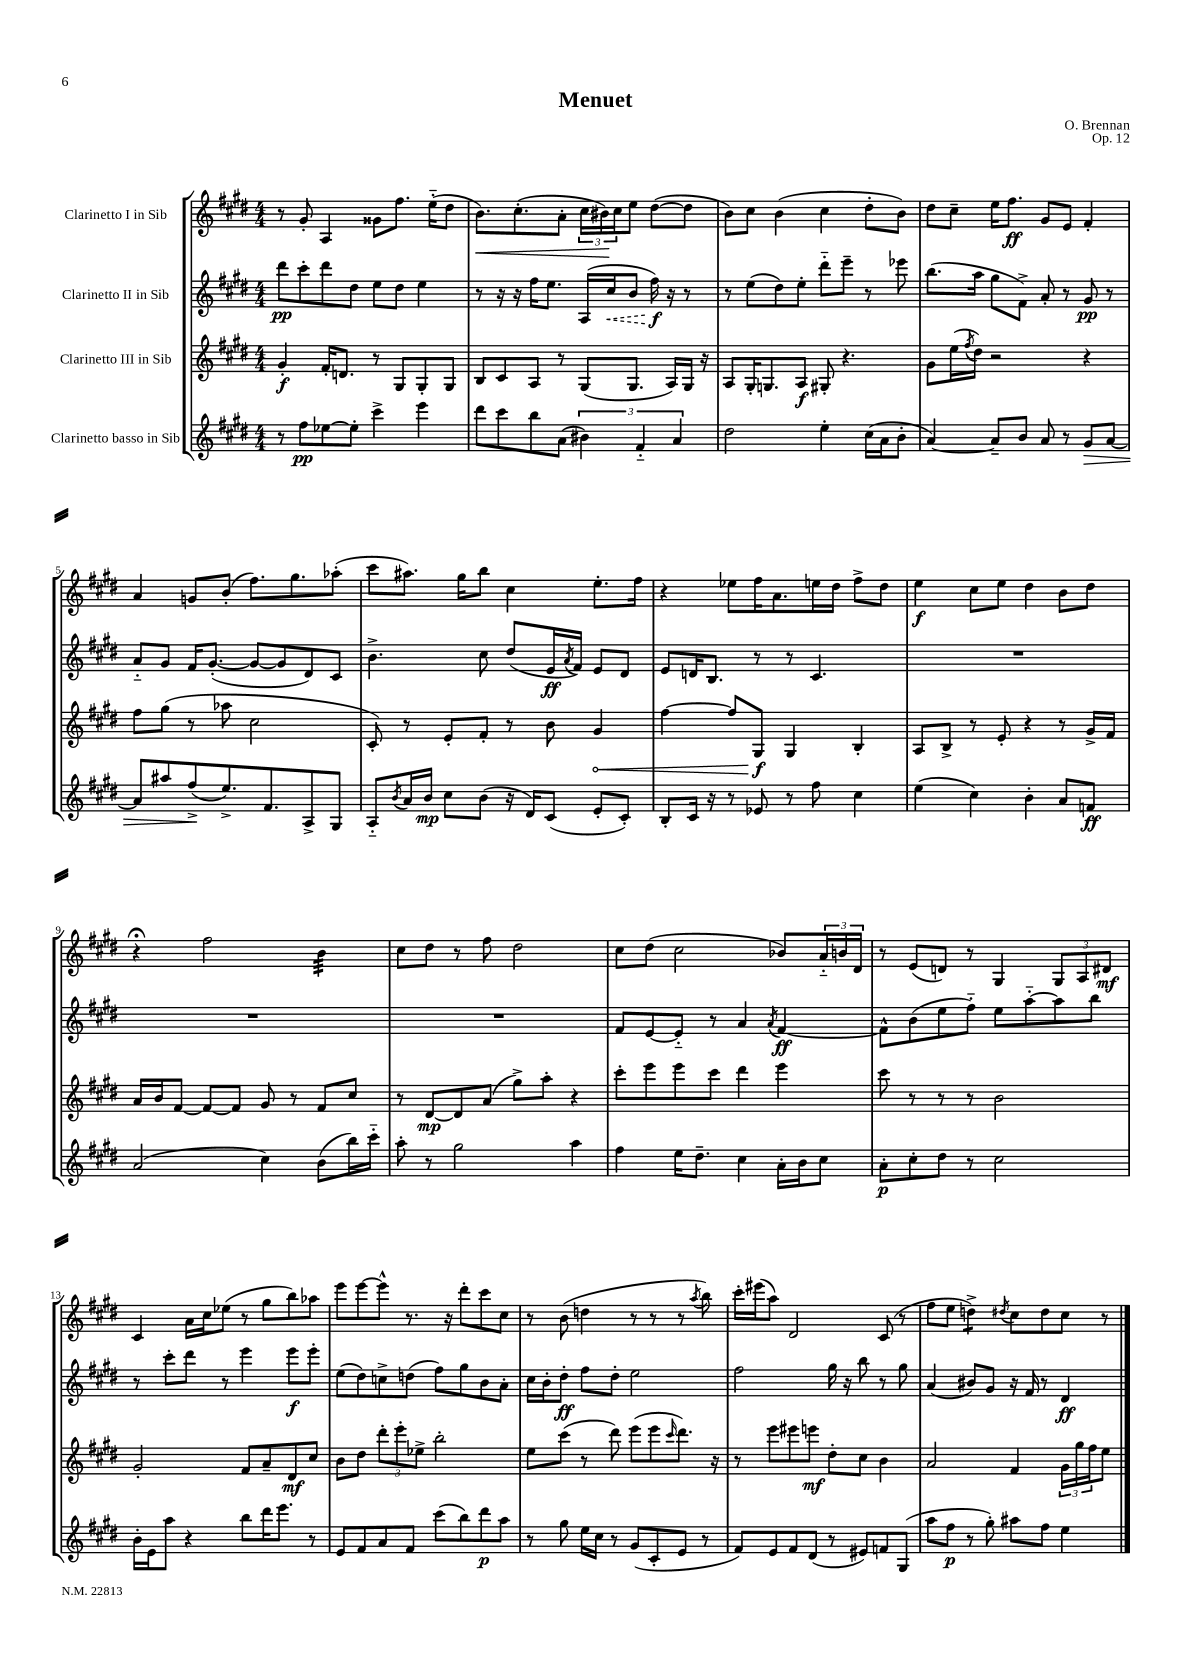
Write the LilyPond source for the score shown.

\header { title = "Menuet" composer = "O. Brennan" opus = "Op. 12" }
<<
\new StaffGroup <<
\new Staff = "s0" \with { instrumentName = "Clarinetto I in Sib" } {
    \clef treble \key e \major \numericTimeSignature \time 4/4
    r8 gis'8-. a4 gisis'8 fis''8. e''16-_( dis''8 |
    b'8.\<) cis''8.-.( a'8-. \tuplet 3/2 { cis''16 bis'16\!) cis''16 } e''8 dis''8~( dis''8 |
    b'8) cis''8 b'4( cis''4 dis''8-. b'8) |
    dis''8 cis''8-- e''16 fis''8.\ff gis'8 e'8 fis'4-. |
    a'4 g'8 b'8-.( fis''8.) gis''8. aes''8-.( |
    cis'''8 ais''8.) gis''16 b''8 cis''4 e''8.-. fis''16 |
    r4 ees''8 fis''16 a'8. e''16 dis''16 fis''8-> dis''8 |
    e''4\f cis''8 e''8 dis''4 b'8 dis''8 |
    r4\fermata fis''2 b'4:32 |
    cis''8 dis''8 r8 fis''8 dis''2 |
    cis''8 dis''8( cis''2 bes'8) \tuplet 3/2 { a'16-_ b'16 dis'16 } |
    r8 e'8( d'8) r8 gis4 \tuplet 3/2 { gis8 a8 dis'8\mf } |
    cis'4 a'16 cis''16 ees''8( r8 gis''8 b''8) aes''8 |
    e'''8 e'''8~ e'''8-^ r8. r16 dis'''8-. cis'''8 cis''8 |
    r8 b'8( d''4 r8 r8 r8 \acciaccatura { a''8 } b''8) |
    cis'''16-. eis'''16( a''8) dis'2 cis'8( r8 |
    fis''8 e''8 d''4:8->) \acciaccatura { dis''8 } cis''8 dis''8 cis''8 r8 \bar "|." |
}
\new Staff = "s1" \with { instrumentName = "Clarinetto II in Sib" } {
    \clef treble \key e \major \numericTimeSignature \time 4/4
    dis'''8\pp cis'''8-. dis'''8 dis''8 e''8 dis''8 e''4 |
    r8 r16 r16 fis''16 e''8. a16( \once \override Hairpin.style = #'dashed-line cis''16\< b'8 fis''16\f\!) r16 r8 |
    r8 e''8( dis''8) e''8-. dis'''8-_ e'''8-- r8 ees'''8 |
    b''8.( a''16 gis''8 fis'8->) a'8-. r8 gis'8\pp r8 |
    a'8-_ gis'8 fis'16 gis'8.~-.( gis'8~ gis'8 dis'8) cis'8 |
    b'4.-> cis''8 dis''8( e'16\ff \acciaccatura { a'8 } fis'16) e'8 dis'8 |
    e'8 d'16 b8. r8 r8 cis'4. |
    R1 |
    R1 |
    R1 |
    fis'8 e'8~ e'8-_ r8 a'4 \acciaccatura { a'8 } fis'4~\ff |
    fis'8-^ b'8( e''8 fis''8-_) e''8 a''8~-_ a''8 b''8 |
    r8 cis'''8-. dis'''8 r8 e'''4 e'''8\f e'''8-. |
    e''8( dis''8) c''8-> d''8( fis''8) gis''8 b'8 a'8-. |
    cis''16 b'16-. dis''8-.\ff fis''8 dis''8-. e''2 |
    fis''2 gis''16 r16 b''8 r8 gis''8 |
    a'4( bis'8) gis'8 r16 fis'16 r8 dis'4\ff \bar "|." |
}
\new Staff = "s2" \with { instrumentName = "Clarinetto III in Sib" } {
    \clef treble \key e \major \numericTimeSignature \time 4/4
    gis'4-.\f fis'16-. d'8. r8 gis8 gis8-. gis8 |
    b8 cis'8 a8 r8 gis8( gis8. a16) gis16 r16 |
    a8 gis16-. g8. a8\f gis8-. r4. |
    gis'8 e''16( \acciaccatura { fis''8 } dis''16) r2 r4 |
    fis''8 gis''8( r8 aes''8 cis''2 |
    cis'8-.) r8 e'8-. fis'8-. r8 b'8 \once \override Hairpin.circled-tip = ##t gis'4\< |
    fis''4~ fis''8 gis8\f\! gis4 b4-. |
    a8 b8-> r8 e'8-. r4 r8 gis'16-> fis'16 |
    a'16 b'16 fis'8~ fis'8~ fis'8 gis'8 r8 fis'8 cis''8 |
    r8 dis'8~\mp dis'8 a'8( gis''8->) a''8-. r4 |
    cis'''8-. e'''8 e'''8 cis'''8 dis'''4 e'''4 |
    cis'''8 r8 r8 r8 b'2 |
    gis'2-. fis'8 a'8-- dis'8\mf cis''8 |
    b'8 dis''8 \tuplet 3/2 { dis'''8-. e'''8-. ees''8-> } b''2-. |
    e''8 cis'''8( r8 dis'''8) e'''8( e'''8 \grace { cis'''16 } dis'''8.) r16 |
    r8 e'''8 eis'''8 e'''8\mf dis''8-. cis''8 b'4 |
    a'2 fis'4 \tuplet 3/2 { gis'16 gis''16 fis''16 } e''8 \bar "|." |
}
\new Staff = "s3" \with { instrumentName = "Clarinetto basso in Sib" } {
    \clef treble \key e \major \numericTimeSignature \time 4/4
    r8 fis''8\pp ees''8~ ees''8-. cis'''4-> e'''4 |
    dis'''8 cis'''8 b''8 a'8( \tuplet 3/2 { bis'4) fis'4-_ a'4 } |
    dis''2 e''4-. cis''16( a'16 b'8-. |
    a'4~) a'8-- b'8 a'8 r8 gis'8\> a'8~ |
    a'8 ais''8 fis''8->\!( e''8.->) fis'8. a8-> gis8 |
    a8-_ \acciaccatura { b'8 } a'16 b'16\mp cis''8 b'8( r16 dis'16) cis'8( e'8-. cis'8-.) |
    b8-. cis'16 r16 r8 ees'8 r8 fis''8 cis''4 |
    e''4( cis''4) b'4-. a'8 f'8\ff |
    a'2( cis''4) b'8( b''16) cis'''16-_ |
    a''8-. r8 gis''2 a''4 |
    fis''4 e''16 dis''8.-- cis''4 a'16-. b'16 cis''8 |
    a'8-.\p cis''8-. dis''8 r8 cis''2 |
    b'16-. e'16 a''8 r4 b''8 dis'''16 e'''8. r8 |
    e'8 fis'8 a'8 fis'8 cis'''8( b''8) dis'''8\p a''8 |
    r8 gis''8 e''16 cis''16 r8 gis'8( cis'8-. e'8 r8 |
    fis'8) e'8 fis'8 dis'8( r8 eis'8) f'8 gis8( |
    a''8 fis''8\p r8 gis''8-.) ais''8 fis''8 e''4 \bar "|." |
}
>>
>>
